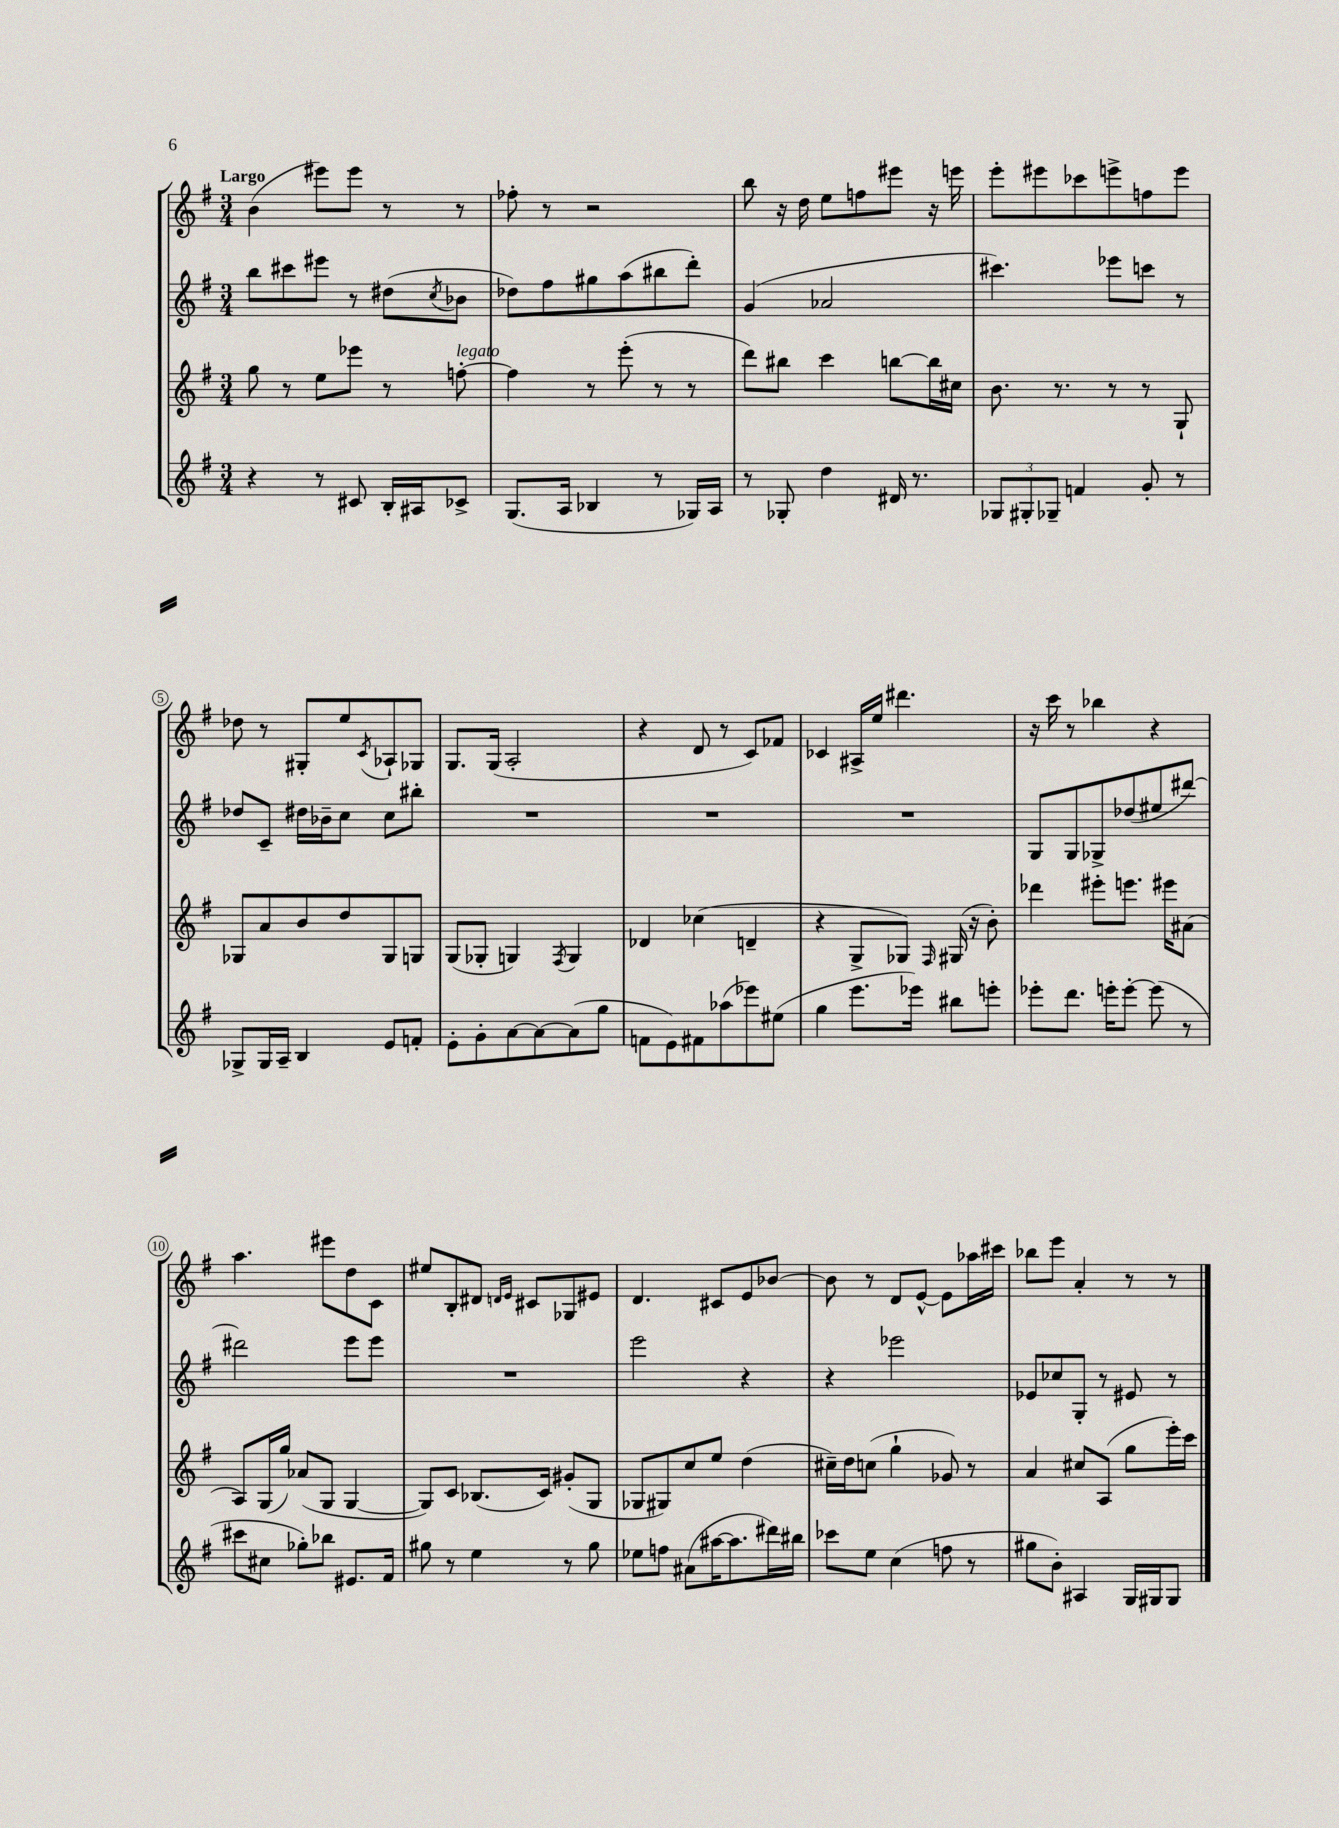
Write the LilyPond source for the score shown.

<<
\new StaffGroup <<
\new Staff = "s0" {
    \clef treble \key g \major \numericTimeSignature \time 3/4 \tempo "Largo"
    b'4( eis'''8) eis'''8 r8 r8 |
    fes''8-. r8 r2 |
    b''8 r16 d''16 e''8 f''8 eis'''8 r16 e'''16 |
    e'''8-. eis'''8 ces'''8 e'''8-> f''8 e'''8 |
    des''8 r8 gis8-. e''8 \acciaccatura { c'8 } aes8-! ges8 |
    g8. g16( a2-. |
    r4 d'8 r8 c'8) fes'8 |
    ces'4 ais16-> e''16 dis'''4. |
    r16 c'''16 r8 bes''4 r4 |
    a''4. eis'''8 d''8 c'8 |
    eis''8 b8-. dis'8 \grace { d'16 e'16 } cis'8 ges8 eis'8 |
    d'4. cis'8 e'8 bes'8~ |
    bes'8 r8 d'8 e'8~-^ e'8 aes''16 cis'''16 |
    bes''8 e'''8 a'4-. r8 r8 \bar "|." |
}
\new Staff = "s1" {
    \clef treble \key g \major \numericTimeSignature \time 3/4
    b''8 cis'''8 eis'''8 r8 dis''8( \acciaccatura { c''8 } bes'8 |
    des''8) fis''8 gis''8 a''8( bis''8 d'''8-.) |
    g'4( aes'2 |
    cis'''4.) ees'''8 c'''8 r8 |
    des''8 c'8-- dis''16 bes'16-- c''8 c''8 bis''8-. |
    R2. |
    R2. |
    R2. |
    g8 g8 ges8-> des''8( eis''8 dis'''8~) |
    dis'''2 e'''8 e'''8 |
    R2. |
    e'''2 r4 |
    r4 ees'''2 |
    ees'8 ces''8 g8-. r8 eis'8 r8 \bar "|." |
}
\new Staff = "s2" {
    \clef treble \key g \major \numericTimeSignature \time 3/4
    g''8 r8 e''8 ees'''8 r8 f''8~-.^\markup { \italic "legato" } |
    f''4 r8 e'''8-.( r8 r8 |
    d'''8) bis''8 c'''4 b''8~ b''16 cis''16 |
    b'8. r8. r8 r8 g8-! |
    ges8 a'8 b'8 d''8 ges8 g8 |
    g8( ges8-. g4) \acciaccatura { fis8 } g4 |
    des'4 ces''4( d'4-- |
    r4 g8-> ges8) \grace { fis16 } gis16( r16 b'8-.) |
    des'''4 eis'''8-. e'''8. eis'''16 ais'8( |
    a8) g16( g''16) aes'8( g8 g4~ |
    g8) c'8 bes8.( c'16) gis'8-.( g8 |
    ges8 gis8) c''8 e''8 d''4( |
    cis''16--) d''16 c''8( g''4-! ges'8) r8 |
    a'4 cis''8 a8( g''8 e'''16-.) c'''16 \bar "|." |
}
\new Staff = "s3" {
    \clef treble \key g \major \numericTimeSignature \time 3/4
    r4 r8 cis'8 b16-. ais16 ces'8-> |
    g8.( a16 bes4 r8 ges16) a16 |
    r8 ges8-. d''4 dis'16 r8. |
    \tuplet 3/2 { ges8 gis8-. ges8-- } f'4 g'8-. r8 |
    ges8-> ges16 a16-- b4 e'8 f'8-. |
    e'8-. g'8-. a'8~ a'8~ a'8( g''8 |
    f'8 e'8) fis'8 aes''8( ees'''8) eis''8( |
    g''4 e'''8. ees'''16) bis''8 e'''8-. |
    ees'''8-. d'''8. e'''16-. e'''8~-. e'''8( r8 |
    cis'''8 cis''8 ges''8-.) bes''8 eis'8. fis'16 |
    gis''8 r8 e''4 r8 gis''8 |
    ees''8 f''8 ais'8( ais''16~ ais''8. dis'''16) bis''16 |
    ces'''8 e''8 c''4( f''8 r8 |
    gis''8 b'8-.) ais4 g16 gis16 gis8 \bar "|." |
}
>>
>>
\layout { \context { \Score \override BarNumber.stencil = #(make-stencil-circler 0.1 0.3 ly:text-interface::print) } }
